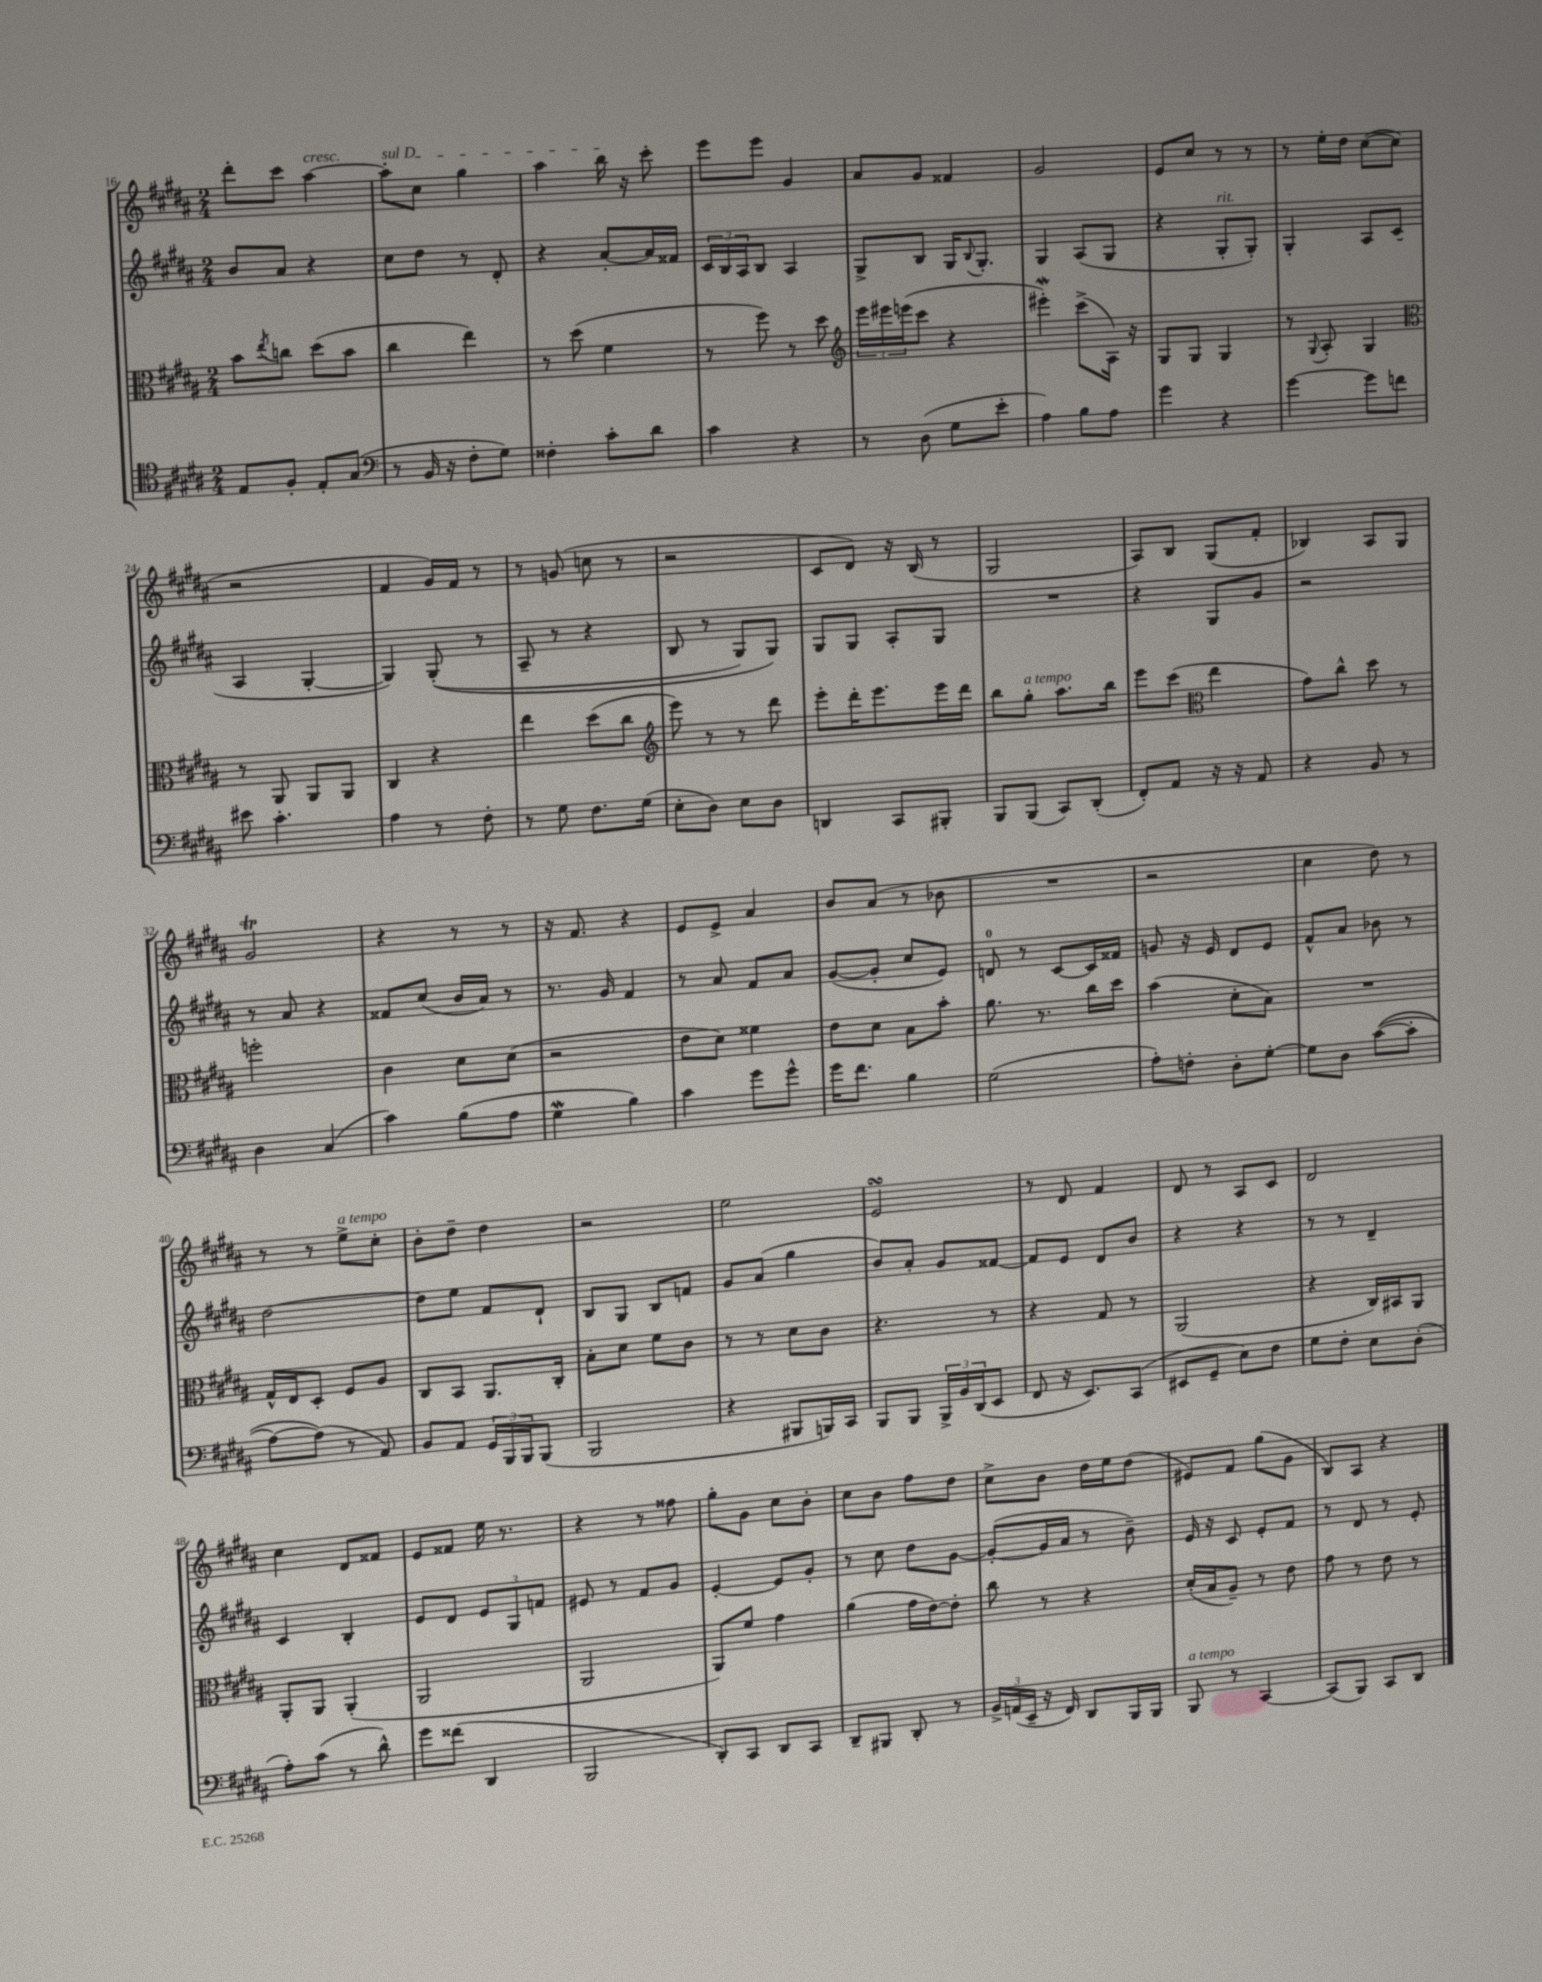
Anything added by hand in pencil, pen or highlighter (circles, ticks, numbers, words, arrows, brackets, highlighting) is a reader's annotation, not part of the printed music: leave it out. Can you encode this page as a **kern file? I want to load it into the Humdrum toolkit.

**kern	**kern	**kern	**kern
*staff4	*staff3	*staff2	*staff1
*clefC4	*clefC3	*clefG2	*clefG2
*k[f#c#g#d#a#]	*k[f#c#g#d#a#]	*k[f#c#g#d#a#]	*k[f#c#g#d#a#]
*M2/4	*M2/4	*M2/4	*M2/4
8E	8b	8b	8ddd#'
.	8qee	.	.
8F#'	8cc	8a#	8ccc#
8E'	(8dd#	4r	[4aa#
(8G#	8b	.	.
=	=	=	=
*clefF4	*	*	*
8r	4cc#	8cc#	8aa#']
16BB	.	8dd#	8cc#
16r	.	.	.
8F#'	4ee)	8r	4gg#
8G#)	.	8d#'	.
=	=	=	=
4F##'	8r	4r	4aa#
.	(8dd#	.	.
8c#'	4f#	[8a#'	16bb
.	.	.	16r
8d#	.	16a#]	8ccc#'
.	.	16f##	.
=	=	=	=
4c#	8r	24c#	8eee
.	.	24B	.
.	.	24A#	.
.	8ff#)	8B	8eee
4r	8r	4A#	4g#
.	8dd#	.	.
=	=	=	=
*	*clefG2	*	*
8r	24eee	8G#^	8a#
.	24eee#	.	.
.	(24eee	.	.
(8D#	8ccc#	8B	8g#
8G#	4r	16G#	4f##
.	.	8qqB	.
.	.	8.G#'	.
8e'	.	.	.
=	=	=	=
4A#)	4eee#')	4G#	2g#
8B	(8ccc#^	(8A#	.
8A#	16A#)	8G#	.
.	16r	.	.
=	=	=	=
4g#	8G#	4r	8e
.	8G#	.	8cc#
4r	4G#	8G#'	8r
.	.	8G#')	8r
=	=	=	=
[4g#	8r	4G#'	8r
.	8qqG#	.	.
.	8A#'	.	16ee'
.	.	.	16dd#
8g#]	4G#	8A#	([8cc#
8f	.	(8c#	8cc#]
=	=	=	=
*	*clefC3	*	*
8e#	8r	4A#	2r
4.c#'	8AA#	.	.
.	8AA#	[4G#'	.
.	8AA#	.	.
=	=	=	=
4A#	4C#	4G#])	4f#
8r	4r	&((8G#'	16g#)
.	.	.	16f#
8F#'	.	8r	8r
=	=	=	=
8r	4ee	8A#~	8r
8G#	.	8r	(8g
8.F#	(8dd#	4r	8cc
.	8cc#	.	8r
(16G#	.	.	.
=	=	=	=
*	*clefG2	*	*
8E'	8eee)	8B	2r
8D#)	8r	8r	.
8E	8r	8G#)	.
8D#	8ddd#	8G#&)	.
=	=	=	=
4DD	8eee'	8G#	8c#
.	16ddd#'	8G#	8d#)
.	8.eee	.	.
8CC#	.	8A#'	16r
.	.	.	(16B
8BBB#'	16eee	8G#	8r
.	16ddd#	.	.
=	=	=	=
8BBB	8bb	2r	2G#
(8BBB	8gg#'	.	.
8CC#)	8.aa#	.	.
(8DD#'	.	.	.
.	16bb	.	.
=	=	=	=
8FF#')	8eee	4r	8A#)
8AA#	(8ccc#	.	8B
*	*clefC3	*	*
16r	4ee	8G#	(8G#
16r	.	.	.
8AA#	.	8g#	8f#'
=	=	=	=
4r	8g#)	2r	4B-)
.	8cc#^^	.	.
8BB	8dd#	.	8A#
8r	8r	.	8G#
=	=	=	=
4D#	2ff'	8r	2g#
.	.	8a#	.
(4C#	.	4r	.
=	=	=	=
4c#)	4c#	8f##	4r
.	.	(8cc#	.
(8B	8d#	16b	8r
.	.	16a#)	.
8A#	(8d#	8r	8r
=	=	=	=
4G#	2r	8.r	16r
.	.	.	8.f#
.	.	16g#	.
4B)	.	4f#	4r
=	=	=	=
4c#	8e	8r	8e
.	8d#)	8a#	8e^
8g#	4f##	8f#	4a#
8g#^^	.	8a#	.
=	=	=	=
16g#	8e	([8g#	8b
8.f#	.	.	.
.	8d#	8g#']	(8a#
4B	8B	8cc#	8r
.	8b'	8e)	8b-
=	=	=	=
(2G#	8.a#	8d	2r
.	.	8r	.
.	8.r	.	.
.	.	[8c#	.
.	16cc#	16c#]	.
.	16dd#	16f##	.
=	=	=	=
8A#')	(4b	8g	2r
8F'	.	16r	.
.	.	16e	.
8D#'	8d#'	8d#	.
[8G#'	8B)	8e	.
=	=	=	=
8G#]	2r	8f#^^	4cc#
8D#	.	8a#	.
&(([8c#	.	8b-	8dd#)
8c#']	.	8r	8r
=	=	=	=
[8A#)	16G#^^	[2dd#	8r
.	16E	.	.
(8A#]&)	8D#'	.	8r
8r	8F#	.	8ee^
8AA#)	8A#	.	8cc#'
=	=	=	=
8BB	8C#	8dd#]	8b'
8AA#	8BB	8ee	8dd#~
24GG#	8.AA#	8f#	4dd#
24BBB	.	.	.
24BBB	.	.	.
(8BBB	.	8d#`	.
.	16C#'	.	.
=	=	=	=
2BBB	8B'	8B	2r
.	8d#	8G#	.
.	8f#	8B	.
.	8c#	8f	.
=	=	=	=
4r	8r	8g#	2ee
.	8r	(8a#	.
8BBB#	8d#	4gg#	.
16BBB)	8c#	.	.
16CC#	.	.	.
=	=	=	=
8BBB	4.r	8b)	2e
8BBB	.	8a#'	.
24BBB^	.	8g#	.
24BB	.	.	.
(24DD#	.	.	.
8EE	8r	[8f##	.
=	=	=	=
8FF#	4r	8f##]	8r
16r	.	8e	8d#
8.EE)	.	.	.
.	8G#	8d#	4f#
(8CC#	8r	8b	.
=	=	=	=
8EE#	(2AA#	4r	8d#
8GG#~	.	.	8r
8E)	.	4r	8A#
8F#	.	.	8c#
=	=	=	=
8G#	4r	8r	2d#
8F#'	.	8r	.
8E	16C#)	4d#~	.
.	16BB#	.	.
(8D#'	8AA#	.	.
=	=	=	=
8A#')	8AA#'	4c#	4cc#
(8c#	8AA#	.	.
8r	(4AA#'	4B'	8d#
8d#^^)	.	.	8f##
=	=	=	=
8g#	2AA#	8e	8e
(8f##	.	8d#	8f##
4DD#	.	12e	16ee
.	.	.	8.r
.	.	12G#	.
.	.	12f	.
=	=	=	=
2BBB	2AA#	8e#	4r
.	.	8r	.
.	.	8f#	8r
.	.	8g#	8ff##
=	=	=	=
8DD#')	8AA#)	[4e'	8gg#'
8CC#	8f#	.	8g#
8DD#	4g#	8e]	8cc#
8CC#	.	8g#'	8b'
=	=	=	=
8DD#~	(4a#	8r	8cc#
8BBB#	.	8cc#	8b
8DD#'	16g#	8dd#	8ff#
.	[16e)	.	.
8r	8e']	[8g#	8dd#
=	=	=	=
24BB^	8cc#	(8g#'_	8cc#^
(24AA	.	.	.
24EE~	.	.	.
16r	8r	16g#]	8b
16FF#)	.	16a#	.
8DD#	4r	8r	16dd#
.	.	.	16ee
16BBB	.	8b~)	(8dd#
16BBB	.	.	.
=	=	=	=
8BBB	(16d#'	16e	8e#)
.	16B	16r	.
8r	8A#~)	8c#	8f#
[4CC#	8r	8e'	(8gg#
.	8e	8f#	8g#
=	=	=	=
(8CC#]	8g#	8r	8B)
8BBB)	8r	8d#	8A#
8CC#	8e	8r	4r
8DD#	8r	8e'	.
==	==	==	==
*-	*-	*-	*-
